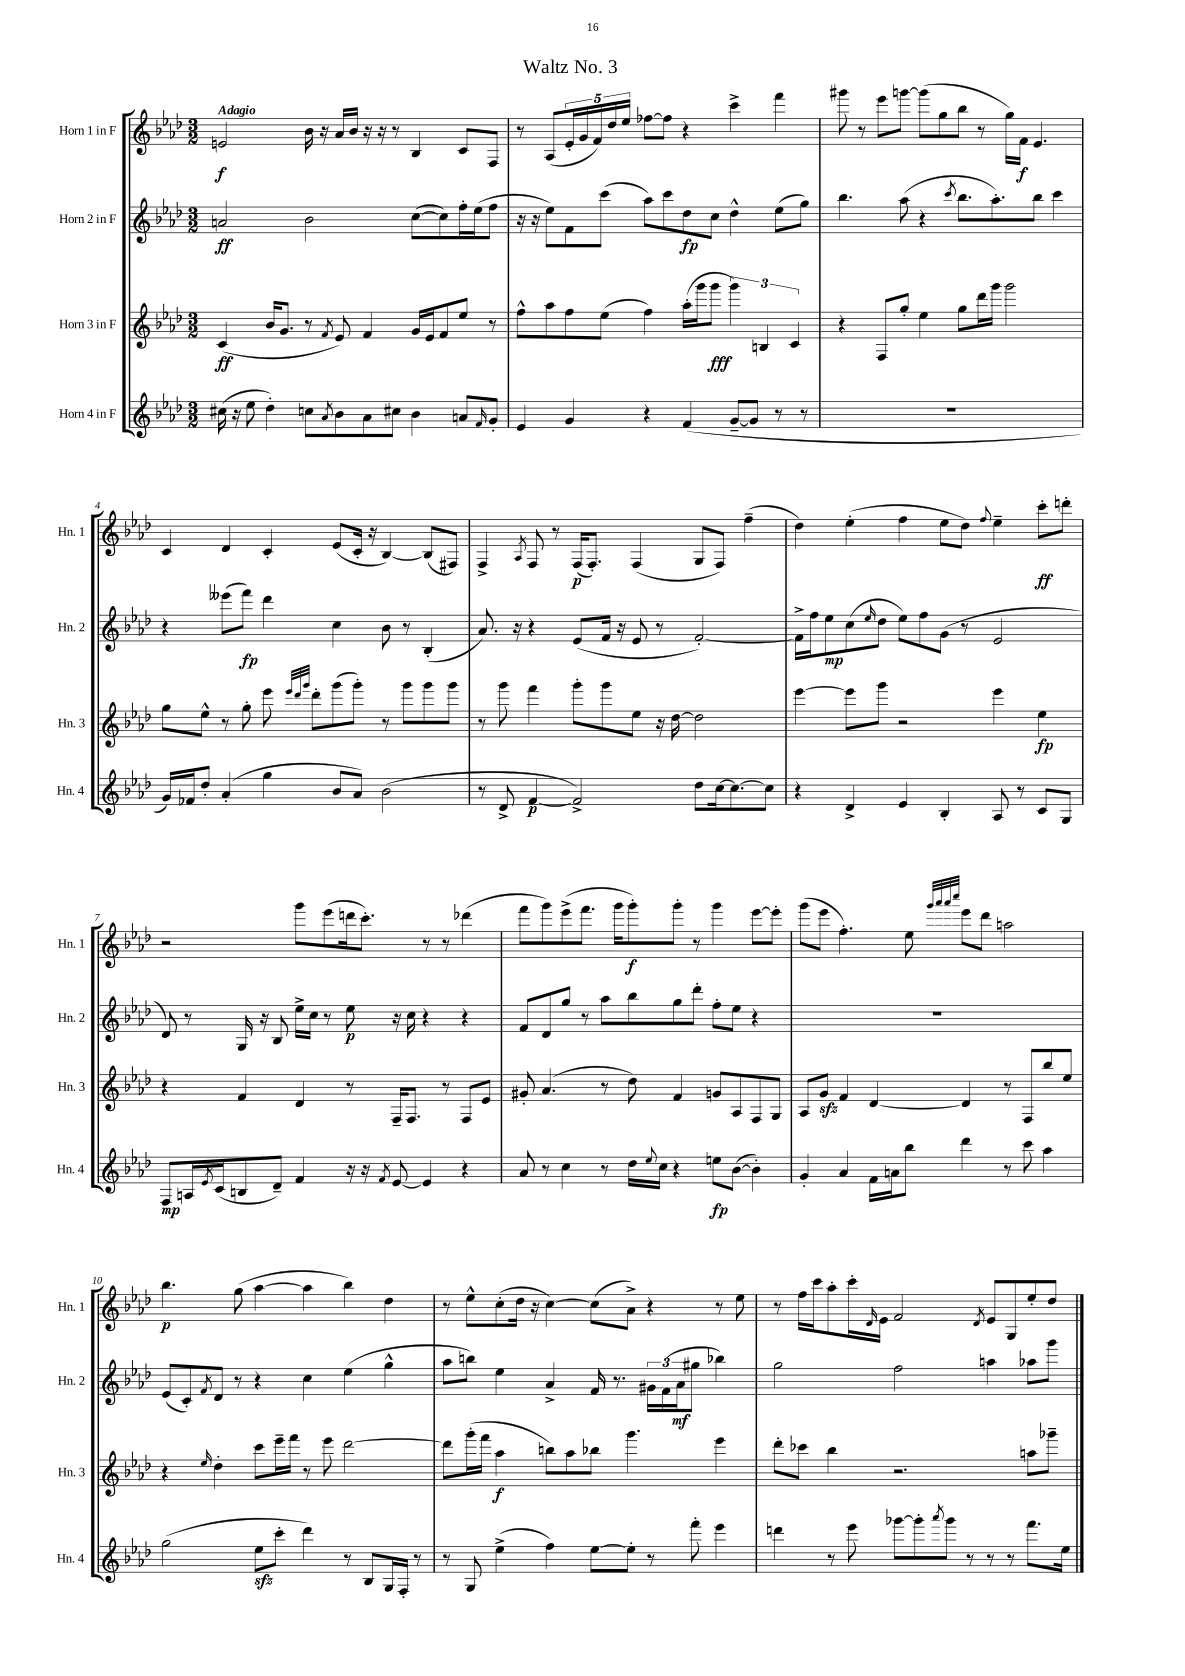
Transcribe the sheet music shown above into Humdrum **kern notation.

**kern	**kern	**kern	**kern
*staff4	*staff3	*staff2	*staff1
*clefG2	*clefG2	*clefG2	*clefG2
*k[b-e-a-d-]	*k[b-e-a-d-]	*k[b-e-a-d-]	*k[b-e-a-d-]
*M3/2	*M3/2	*M3/2	*M3/2
(16cc#\	(4c/	2a/	2e/
16r	.	.	.
8ee-\	.	.	.
4dd-'\)	16b-/LK	.	.
.	8.g/J	.	.
8cc\L	8r	2b-\	16b-\
.	.	.	16r
8qa-/	8qf/	.	.
8b-\	8e-/)	.	16a-/LL
.	.	.	16b-/JJ
8a-\	4f/	.	16r
.	.	.	16r
8cc#\J	.	.	8r
4b-\	16g/LL	([8cc\L	4B-/
.	16e-/J	.	.
.	8f/	8cc\])	.
8a/L	8ee-/J	16ff'\L	8c/L
.	.	(16ee-\J	.
16qqf/	.	.	.
8g'/J	8r	8ff\J	8F/J
=	=	=	=
4e-/	8ff^^\L	16r	8r
.	.	16r	.
.	8aa-\	8ee-\L)	(8A-/L
4g/	8ff\	8f\	20e-'/L
.	.	.	20g/
.	.	.	20f/)
.	(8ee-\J	(8ccc\J	.
.	.	.	20dd-/
.	.	.	20ee-/JJ
4r	4ff\)	8aa-\L)	[8ff-\L
.	.	8ccc\	8ff-\]J
(4f/	(16aa-'\LL	8dd-\	4r
.	16ggg\J	.	.
.	8ggg\J	8cc\J	.
[8g~/L	6ggg\)	4dd-^^\	4ccc^\
8g/]J	.	.	.
.	6B/	.	.
8r	.	(8ee-\L	4fff\
.	6c/	.	.
8r	.	8gg\J)	.
=	=	=	=
1.r	4r	4.bb-\	8ggg#\
.	.	.	8r
.	8F/L	.	8eee-\L
.	8gg'/J	(8aa-\	[8ggg\J
.	4ee-\	4r	(8ggg\]L
.	.	.	8gg\
.	.	8qccc/	.
.	8gg\L	8.bb-\L	8bb-\J
.	16ddd-\L	.	8r
.	16ggg\JJ	8.aa-'\)	.
.	2ggg\	.	16gg\LL)
.	.	.	16f\JJ
.	.	8bb-\J	4.e-/
.	.	4ccc\	.
=	=	=	=
16g/LL)	8gg\L	4r	4c/
16f-/J	.	.	.
8dd-'/J	8ee-^^\J	.	.
(4a-'/	8r	(8eee--\L	4d-/
.	8gg'\	8fff\J)	.
4gg\	8eee-\	4ddd-\	4c'/
.	32qqeee-/LLL	.	.
.	32qqddd-/	.	.
.	32qqggg/JJJ	.	.
.	8ddd-'\L	.	.
8b-/L	(8ggg\	4cc\	(8e-/L
8a-/J)	8ggg'\J)	.	16c'/Jk
.	.	.	16r
(2b-\	8r	8b-\	[4B-/)
.	8ggg\L	8r	.
.	8ggg\	(4B-'/	(8B-/]L
.	8ggg\J	.	8F#/J)
=	=	=	=
8r	8r	8.a-/)	4F^/
8d-^/	8ggg\	.	.
.	.	16r	.
.	.	.	8qA-/
[4f/	4fff\	4r	8F/
.	.	.	8r
2f^/])	8ggg'\L	(8e-/L	(16F/LK
.	.	.	8.F'/J)
.	8ggg\	16f/Jk	.
.	.	16r	.
.	8ee-\J	8e-/	(4F/
.	16r	8r	.
.	[16dd-\	.	.
8dd-\L	2dd-\]	[2f'/)	8G/L
[16cc\k	.	.	8F/J)
8.cc\_	.	.	.
.	.	.	(4ff~\
8cc\]J	.	.	.
=	=	=	=
4r	[4eee-\	16f^\]LL	4dd-\)
.	.	16ff\J	.
.	.	8ee-\	.
4d-^/	8eee-\]L	(8cc\	(4ee-'\
.	.	16qqee-/	.
.	8ggg\J	8dd-\J	.
4e-/	2r	8ee-\L)	4ff\
.	.	8ff\	.
4B-'/	.	(8g\J	8ee-\L
.	.	8r	8dd-\J)
.	.	.	8qqff/
8A-/	4eee-\	2e-/	4ee-~\
8r	.	.	.
8c/L	4ee-\	.	8ccc'\L
8G/J	.	.	8ddd'\J
=	=	=	=
8F/L	4r	8d-/)	2r
16A/L	.	8r	.
8qe-/	.	.	.
(16c/J	.	.	.
8B/	4f/	16G/	.
.	.	16r	.
8d-~/J)	.	8B-/	.
4f/	4d-/	16ee-^\LL	8ggg\L
.	.	16cc\JJ	.
.	.	8r	(8eee-\
16r	8r	8ee-\	16ddd\k
16r	.	.	8.ccc'\J)
8qf/	.	.	.
[8e-/	16F~/LK	16r	.
.	8.F/J	16cc\	.
4e-/]	.	4r	8r
.	8r	.	8r
4r	8F/L	4r	(4ddd-\
.	8e-/J	.	.
=	=	=	=
8a-/	8g#'/	8f/L	8fff\L
8r	(4.a-/	8d-/	8ggg\)
4cc\	.	8gg/J	(8eee-^\
.	.	8r	8.fff\J
8r	8r	8aa-\L	.
.	.	.	16ggg\LK
16dd-\LL	8dd-\)	8bb-\	8ggg'\)
8qqee-/	.	.	.
16cc\JJ	.	.	.
4r	4f/	8gg\	8ggg'\J
.	.	8ddd-'\J	8r
8ee\L	8g/L	8ff'\L	4ggg\
([8b-\J	8A-/	8ee-\J	.
4b-'\])	8F/	4r	[8eee-\L
.	8G/J	.	8eee-'\]J
=	=	=	=
4g'/	8A-/L	1.r	(8ggg\L
.	8g/J	.	8eee-\J
4a-/	4f/	.	4.ff'\)
16f\LL	[4d-/	.	.
16a\J	.	.	.
8bb-\J	.	.	8ee-\
.	.	.	32qqggg/LLL
.	.	.	32qqaaa-/
.	.	.	32qqaaa-/
.	.	.	32qqcccc/JJJ
4ddd-\	4d-/]	.	8eee-\L
.	.	.	8ddd-\J
8r	8r	.	2aa\
8ccc\	8F/L	.	.
4aa-\	8bb-/	.	.
.	8ee-/J	.	.
=	=	=	=
(2gg\	4r	(8e-/L	4.bb-\
.	.	8c'/)	.
.	16qqee-/	8qf/	.
.	4dd-'\	8d-/J	.
.	.	8r	(8gg\
8ee-\L	8ccc\L	4r	[4aa-\
8ccc'\J	16eee-~\L	.	.
.	16fff\JJ	.	.
4ddd-\)	8r	4cc\	4aa-\]
.	8eee-\	.	.
8r	[2ddd-\	(4ee-\	4bb-\)
8B-/L	.	.	.
16G/L	.	4gg^^\	4dd-\
16F'/JJ	.	.	.
8r	.	.	.
=	=	=	=
8r	8ddd-\]L	8aa-\L	8r
8G/	(16ggg'\L	8bb\J)	8ee-^^\L
.	16fff\JJ	.	.
(4ee-^\	4aa-\	4ee-\	(8cc'\
.	.	.	16dd-\Jk
.	.	.	16r
4ff\)	8bb\L)	4a-^/	[4cc\)
.	8aa-\	.	.
[8ee-\L	8bb-\J	16f/	(8cc\]L
.	.	8.r	.
8ee-'\]J	4.ggg\	.	8a-^\J)
8r	.	24g#\LL	4r
.	.	(24f\	.
.	.	24a-\J	.
8fff'\	.	8gg#\J	.
4eee-\	4eee-\	4bb-\)	8r
.	.	.	8ee-\
=	=	=	=
4ddd\	8ddd-'\L	2gg\	8r
.	8ccc-\J	.	16ff\LL
.	.	.	16ccc\J
8r	4bb-\	.	8aa-'\
8eee-\	.	.	16ccc'\L
.	.	.	16qqd-/
.	.	.	16e-\JJ
[8ggg-\L	2.r	2ff\	2f/
8ggg-'\]	.	.	.
8qaaa-/	.	.	.
8ggg-\J	.	.	.
8r	.	.	.
.	.	.	8qd-/
8r	.	4aa\	8e-/L
8r	.	.	8G/
8.fff\L	8aa\L	8aa-\L	8ee-'/
.	8ggg-~\J	8ggg\J	8dd-/J
16ee-\Jk	.	.	.
==	==	==	==
*-	*-	*-	*-
